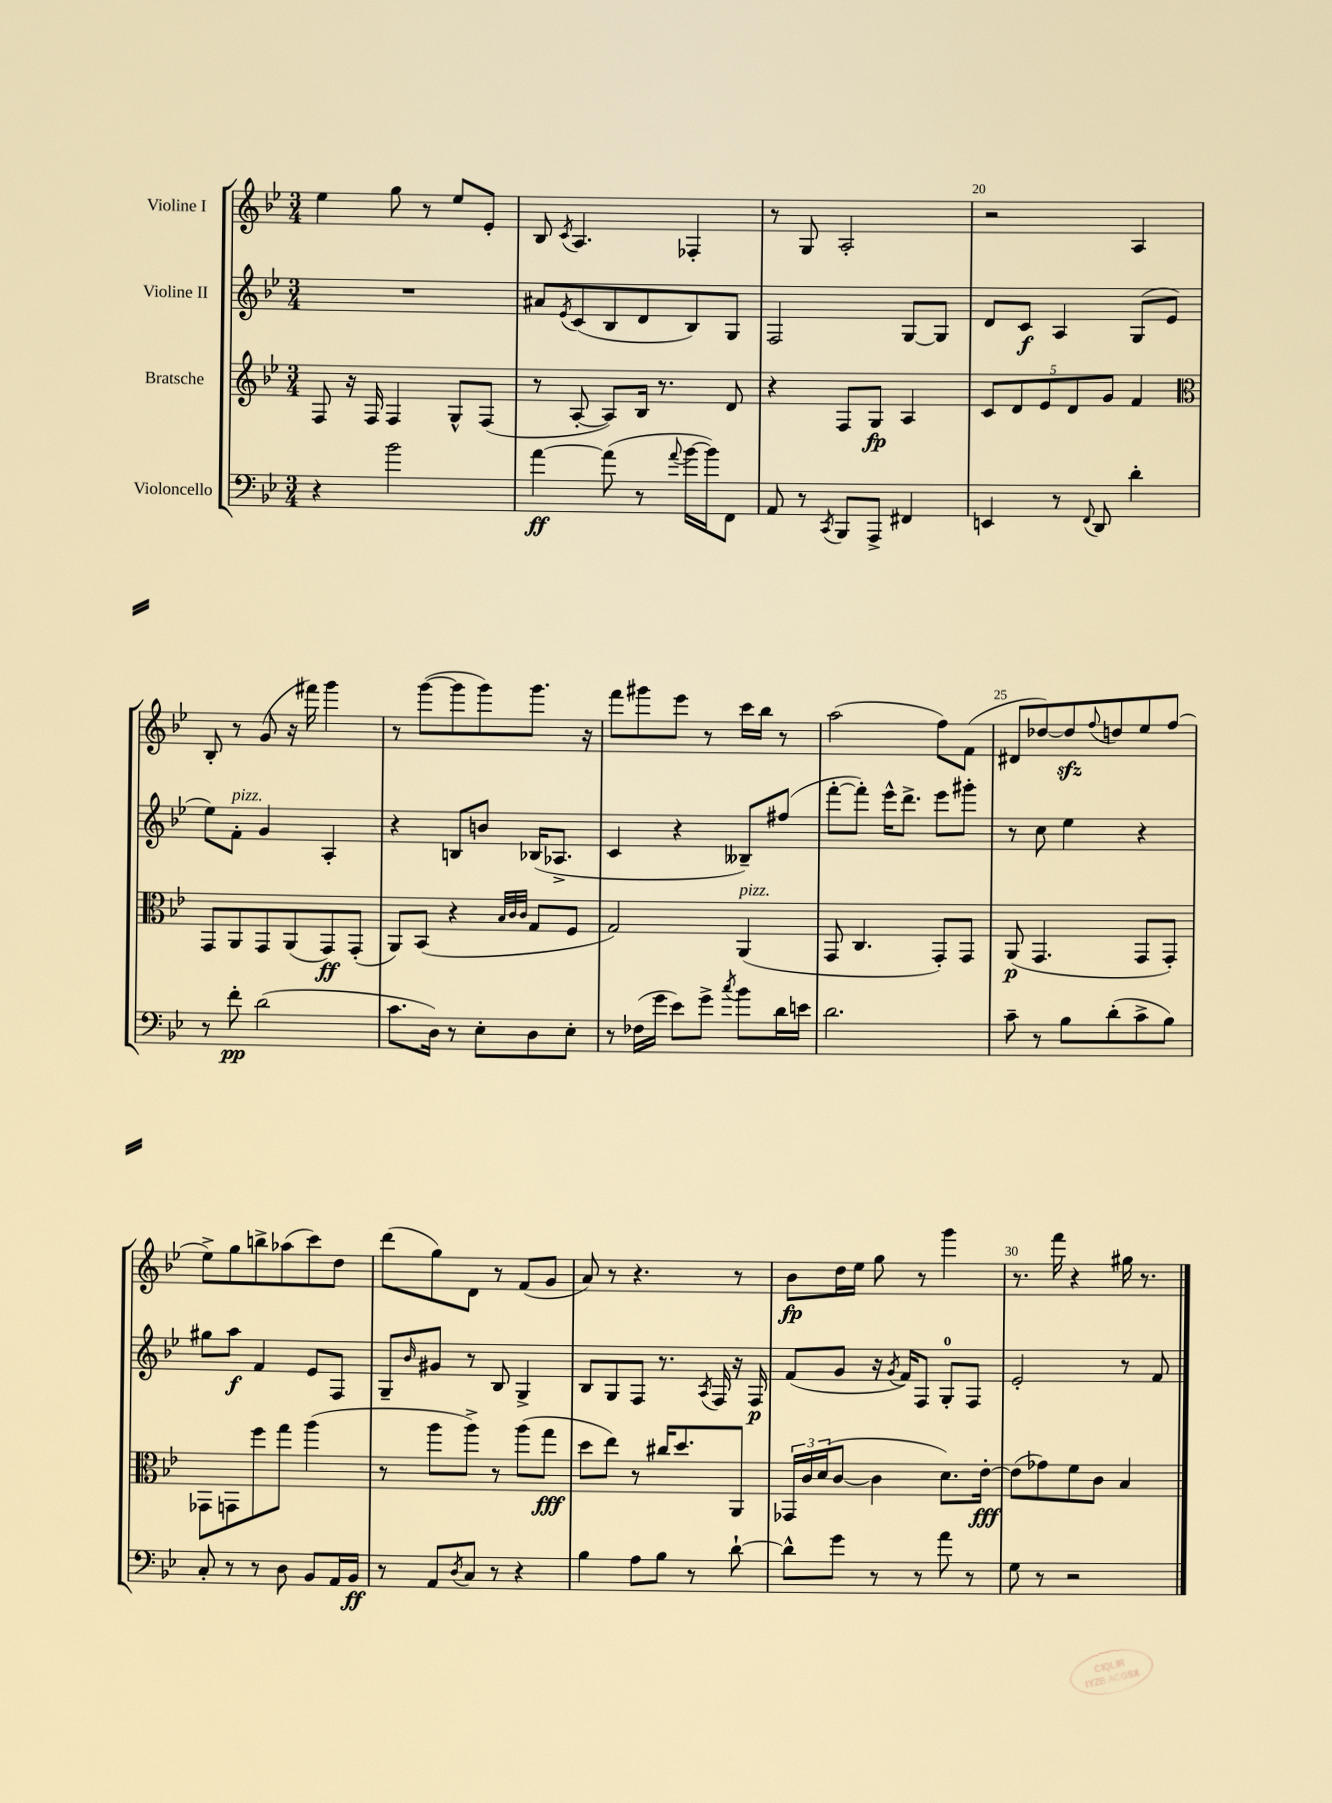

**kern	**dynam	**kern	**dynam	**kern	**dynam	**kern	**dynam
*part4	*part4	*part3	*part3	*part2	*part2	*part1	*part1
*staff4	*staff4	*staff3	*staff3	*staff2	*staff2	*staff1	*staff1
*I"Violoncello	*	*I"Bratsche	*	*I"Violine II	*	*I"Violine I	*
*clefF4	*	*clefG2	*	*clefG2	*	*clefG2	*
*k[b-e-]	*	*k[b-e-]	*	*k[b-e-]	*	*k[b-e-]	*
*M3/4	*	*M3/4	*	*M3/4	*	*M3/4	*
=17	=17	=17	=17	=17	=17	=17	=17
4r	.	8F/	.	2.r	.	4ee-\	.
.	.	16r	.	.	.	.	.
.	.	16F/	.	.	.	.	.
2b-\	.	4F/	.	.	.	8gg\	.
.	.	.	.	.	.	8r	.
.	.	8G^^/L	.	.	.	8ee-/L	.
.	.	(8F/J	.	.	.	8e-'/J	.
=18	=18	=18	=18	=18	=18	=18	=18
[4a\	ff	8r	.	8a#X/L	.	8B-/	.
.	.	.	.	8qe-/	.	8qc/	.
.	.	[8A'/	.	(8c/	.	4.A/	.
(8a\]	.	8A/L])	.	8B-/	.	.	.
8r	.	16B-/Jk	.	8d/	.	.	.
.	.	8.r	.	.	.	.	.
8qqa/	.	.	.	.	.	.	.
[16b-\LL	.	.	.	8B-/)	.	4F-X'/	.
16b-\J])	.	.	.	.	.	.	.
8FF\J	.	8d/	.	8G/J	.	.	.
=19	=19	=19	=19	=19	=19	=19	=19
8AA/	.	4r	.	2F/	.	8r	.
8r	.	.	.	.	.	8G/	.
8qCC/	.	.	.	.	.	.	.
8BBB-/L	.	8F/L	.	.	.	2A'/	.
8AAA^/J	.	8G/J	fp	.	.	.	.
4FF#X/	.	4A/	.	[8G/L	.	.	.
.	.	.	.	8G/J]	.	.	.
=20	=20	=20	=20	=20	=20	=20	=20
4EEn/	.	10c/L	.	8d/L	.	2r	.
.	.	10d/	.	.	.	.	.
.	.	.	.	8c/J	f	.	.
.	.	10e-/	.	.	.	.	.
8r	.	.	.	4A/	.	.	.
.	.	10d/	.	.	.	.	.
8qqFF/	.	.	.	.	.	.	.
8DD/	.	.	.	.	.	.	.
.	.	10g/J	.	.	.	.	.
4d'\	.	4f/	.	(8G/L	.	4A/	.
.	.	.	.	8e-/J	.	.	.
!!LO:LB:g=z
=21	=21	=21	=21	=21	=21	=21	=21
*	*	*clefC3	*	*	*	*	*
8r	.	8GG/L	.	8ee-\L)	.	8B-'/	.
!	!	!	!	!LO:TX:a:i:t=pizz.	!	!	!
8f'\	pp	8AA/	.	8f'\J	.	8r	.
(2d\	.	8GG/	.	4g/	.	(8g/	.
.	.	(8AA/	.	.	.	16r	.
.	.	.	.	.	.	16fff#X\)	.
.	.	8GG/)	ff	4A'/	.	4ggg\	.
.	.	(8GG'/J	.	.	.	.	.
=22	=22	=22	=22	=22	=22	=22	=22
8.c\L	.	8AA/L)	.	4r	.	8r	.
.	.	(8BB-/J	.	.	.	([8ggg\L	.
16D\Jk)	.	.	.	.	.	.	.
8r	.	4r	.	8Bn/L	.	8ggg\]	.
8E-'\L	.	.	.	8bn/J	.	8ggg\)	.
.	.	32qqB-/LLL	.	.	.	.	.
.	.	32qqc/	.	.	.	.	.
.	.	32qqc/JJJ	.	.	.	.	.
8D\	.	8G/L	.	(16B-X/KL	.	8.ggg\J	.
.	.	.	.	8.A-X^/J	.	.	.
8E-'\J	.	8F/J	.	.	.	.	.
.	.	.	.	.	.	16r	.
=23	=23	=23	=23	=23	=23	=23	=23
8r	.	2G/)	.	4c/	.	8fff\L	.
(16F-X\LL	.	.	.	.	.	8ggg#X\	.
16g\JJ	.	.	.	.	.	.	.
8e-\L)	.	.	.	4r	.	8eee-\J	.
8g^\J	.	.	.	.	.	8r	.
8qcc/	.	.	.	.	.	.	.
!	!	!LO:TX:a:i:t=pizz.	!	!	!	!	!
8b-\L	.	(4AA/	.	8B--X~/L)	.	16ccc\LL	.
.	.	.	.	.	.	16bb-\JJ	.
16d\L	.	.	.	(8ff#X/J	.	8r	.
16en\JJ	.	.	.	.	.	.	.
=24	=24	=24	=24	=24	=24	=24	=24
2.d\	.	8GG/	.	[8fff'\L	.	(2aa\	.
.	.	4.C/	.	8fff'\J])	.	.	.
.	.	.	.	16eee-^^\KL	.	.	.
.	.	.	.	8.ddd^\J	.	.	.
.	.	8GG'/L)	.	8eee-\L	.	8ff\L)	.
.	.	8GG/J	.	8ggg#X'\J	.	(8f\J	.
=25	=25	=25	=25	=25	=25	=25	=25
8c~\	.	(8AA/	p	8r	.	8d#X/L	.
8r	.	4.GG/	.	8cc\	.	[8dd-X/)	.
8B-\L	.	.	.	4ee-\	.	8dd-zz/]	.
.	.	.	.	.	.	8qqff/	.
(8d'\	.	.	.	.	.	8ddn/	.
8c^\	.	8GG/L	.	4r	.	8ee-/	.
8B-\J)	.	8GG'/J)	.	.	.	(8ff/J	.
!!LO:LB:g=z
=26	=26	=26	=26	=26	=26	=26	=26
8C'/	.	8GG-X\L	.	8gg#X\L	.	8ee-^\L)	.
8r	.	8GGn\	.	8aa\J	f	8gg\	.
8r	.	8ff\	.	4f/	.	8bbn^\	.
8D\	.	8gg\J	.	.	.	(8aa-X\	.
8BB-/L	.	(4aa\	.	8e-/L	.	8ccc\)	.
16AA/L	.	.	.	8F/J	.	8dd\J	.
16BB-/JJ	ff	.	.	.	.	.	.
=27	=27	=27	=27	=27	=27	=27	=27
8r	.	8r	.	8G~/L	.	(8ddd\L	.
.	.	.	.	16qqb-/	.	.	.
8AA/L	.	8aa\L	.	8g#X/J	.	8gg\)	.
8qD/	.	.	.	.	.	.	.
8C/J	.	8aa^\J)	.	8r	.	8d\J	.
8r	.	8r	.	8B-/	.	8r	.
4r	.	(8aa\L	.	4G^/	.	(8f/L	.
.	.	8gg\J	fff	.	.	8g/J	.
=28	=28	=28	=28	=28	=28	=28	=28
4B-\	.	8dd\L	.	8B-/L	.	8a/)	.
.	.	8ee-\J)	.	8G/	.	8r	.
8A\L	.	8r	.	8F/J	.	4.r	.
8B-\J	.	16cc#X/KL	.	8.r	.	.	.
.	.	8.dd/	.	.	.	.	.
8r	.	.	.	.	.	.	.
.	.	.	.	8qA/	.	.	.
.	.	.	.	16F/	.	.	.
[8d`\	.	8AA/J	.	16r	.	8r	.
.	.	.	.	16F/	p	.	.
=29	=29	=29	=29	=29	=29	=29	=29
8d^^\L]	.	24GG-X/LL	.	(8f/L	.	8b-\L	fp
.	.	24c/	.	.	.	.	.
.	.	(24d/J	.	.	.	.	.
8g\J	.	[8c/J	.	8g/J	.	16dd\L	.
.	.	.	.	.	.	16ee-\JJ	.
8r	.	4c\]	.	16r	.	8gg\	.
.	.	.	.	8qg/	.	.	.
.	.	.	.	16f/KL)	.	.	.
8r	.	.	.	8F/J	.	8r	.
8a\	.	8.d\L)	.	8G'/L	.	4ggg\	.
8r	.	.	.	8F/J	.	.	.
.	.	[16e-'\Jk	fff	.	.	.	.
=30	=30	=30	=30	=30	=30	=30	=30
8G\	.	(8e-\L]	.	2e-'/	.	8.r	.
8r	.	8g-X\)	.	.	.	.	.
.	.	.	.	.	.	16fff\	.
2r	.	8f\	.	.	.	4r	.
.	.	8c\J	.	.	.	.	.
.	.	4B-/	.	8r	.	16gg#X\	.
.	.	.	.	.	.	8.r	.
.	.	.	.	8f/	.	.	.
==	==	==	==	==	==	==	==
*-	*-	*-	*-	*-	*-	*-	*-
